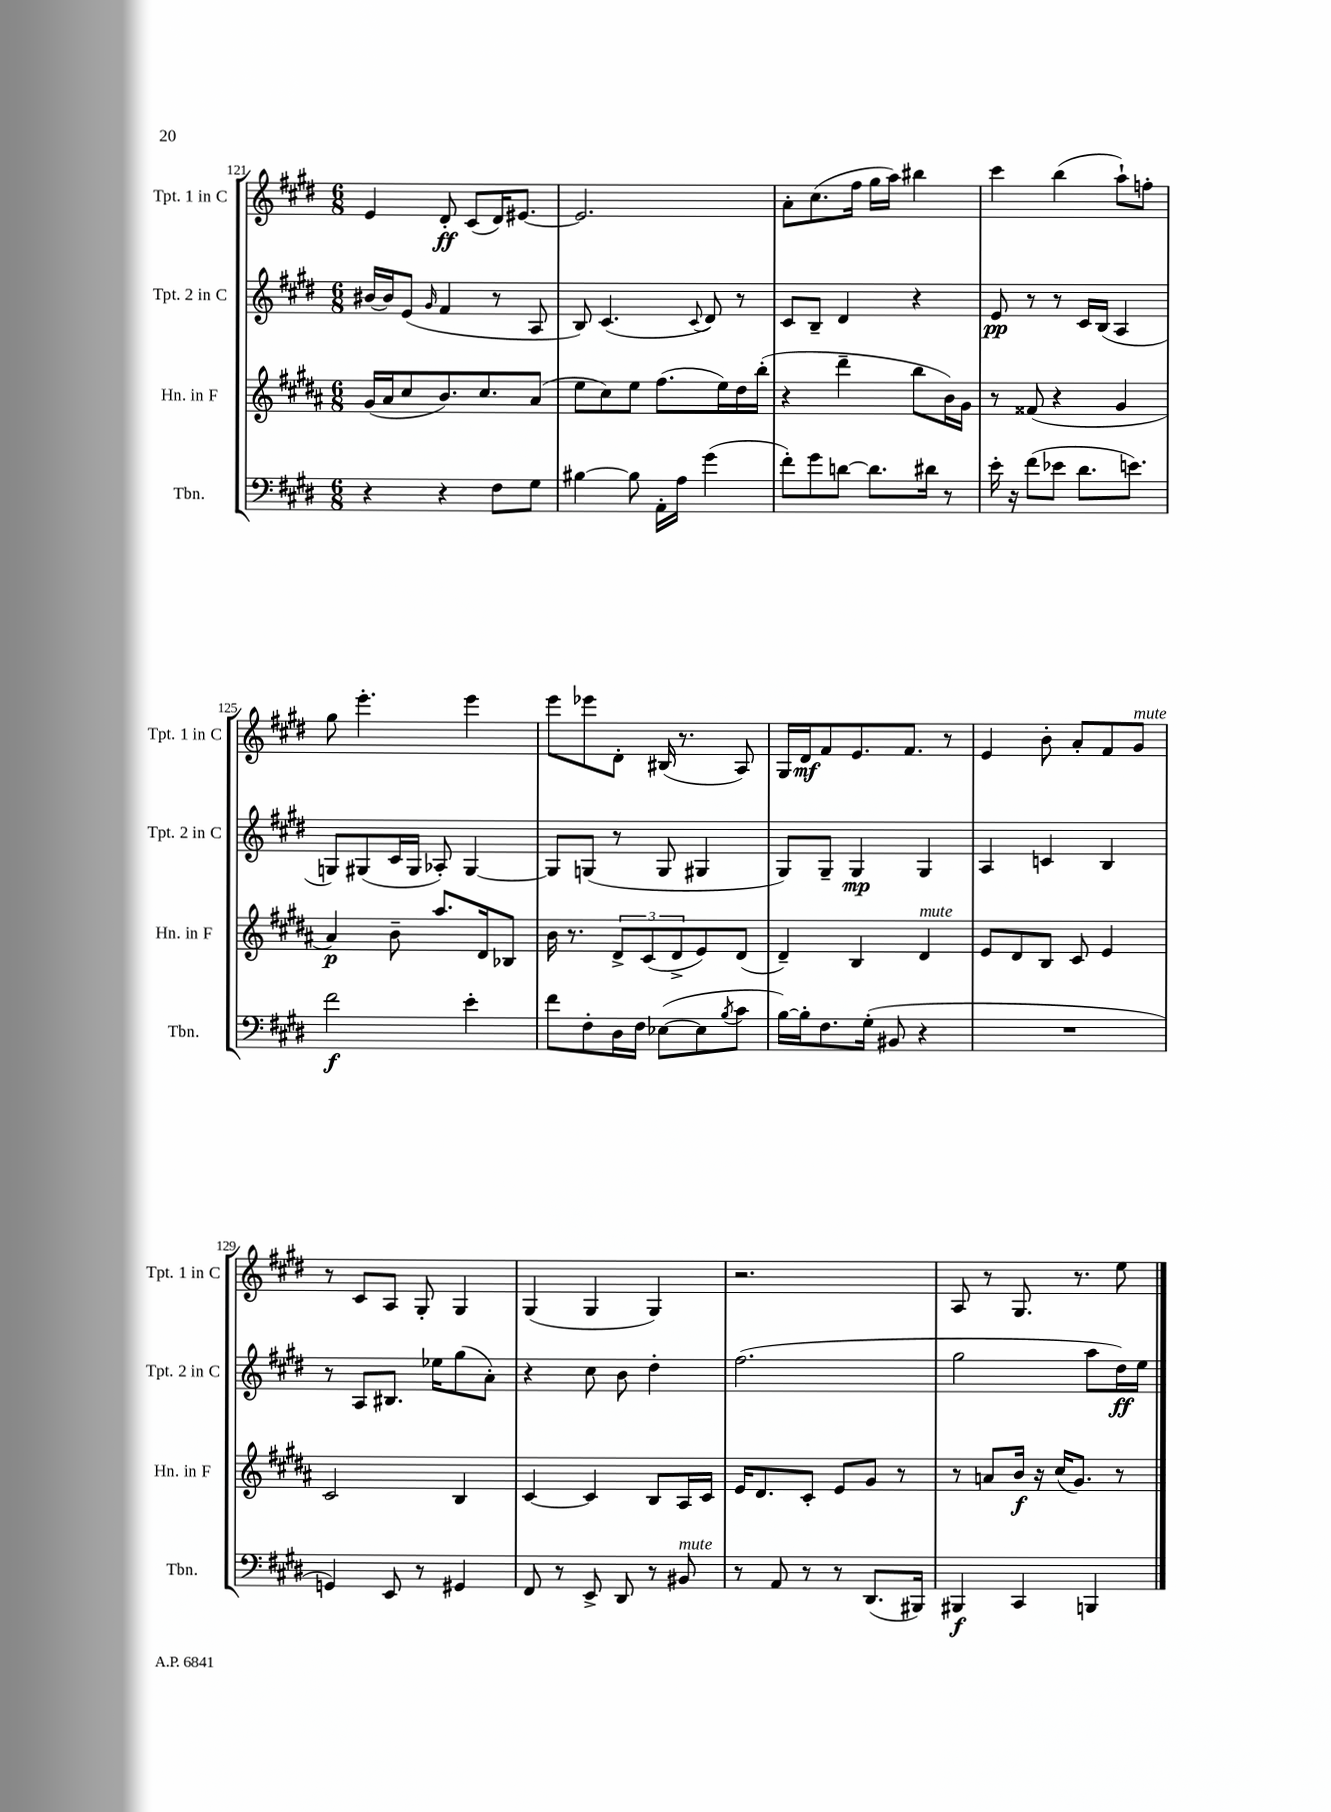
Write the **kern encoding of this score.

**kern	**dynam	**kern	**dynam	**kern	**dynam	**kern	**dynam
*part4	*part4	*part3	*part3	*part2	*part2	*part1	*part1
*staff4	*staff4	*staff3	*staff3	*staff2	*staff2	*staff1	*staff1
*I"Tbn.	*	*I"Hn. in F	*	*I"Tpt. 2 in C	*	*I"Tpt. 1 in C	*
*I'Tbn.	*	*I'Hn. in F	*	*I'Tpt. 2 in C	*	*I'Tpt. 1 in C	*
*clefF4	*	*clefG2	*	*clefG2	*	*clefG2	*
*k[f#c#g#d#]	*	*k[f#c#g#d#a#]	*	*k[f#c#g#d#]	*	*k[f#c#g#d#]	*
*M6/8	*	*M6/8	*	*M6/8	*	*M6/8	*
=121	=121	=121	=121	=121	=121	=121	=121
4r	.	(16g#/LL	.	[16b#X/LL	.	4e/	.
.	.	16a#/J	.	16b#/J]	.	.	.
.	.	8cc#/	.	(8e/J	.	.	.
.	.	.	.	16qqg#/	.	.	.
4r	.	8.b/)	.	4f#/	.	8d#'/	ff
.	.	.	.	.	.	(8c#/L	.
.	.	8.cc#/	.	.	.	.	.
8F#\L	.	.	.	8r	.	16d#/K)	.
.	.	.	.	.	.	[8.e#X/J	.
8G#\J	.	(8a#/J	.	8A/	.	.	.
=122	=122	=122	=122	=122	=122	=122	=122
[4B#X\	.	8ee\L	.	8B/)	.	2.e#/]	.
.	.	8cc#\)	.	(4.c#/	.	.	.
8B#\]	.	8ee\J	.	.	.	.	.
16AA'\LL	.	(8.ff#\L	.	.	.	.	.
16A\JJ	.	.	.	.	.	.	.
.	.	.	.	8qqc#/	.	.	.
(4g#\	.	.	.	8d#/)	.	.	.
.	.	16ee\L)	.	.	.	.	.
.	.	16dd#\	.	8r	.	.	.
.	.	(16bb'\JJ	.	.	.	.	.
=123	=123	=123	=123	=123	=123	=123	=123
8f#'\L)	.	4r	.	8c#/L	.	8a'\L	.
8g#\	.	.	.	8B~/J	.	(8.cc#\	.
[8dn\J	.	4ddd#~\	.	4d#/	.	.	.
.	.	.	.	.	.	16ff#\Jk	.
8.d\L]	.	.	.	.	.	16gg#\LL	.
.	.	.	.	.	.	16aa\JJ)	.
.	.	8bb\L	.	4r	.	4bb#X\	.
16d#X\Jk	.	.	.	.	.	.	.
8r	.	16b\L)	.	.	.	.	.
.	.	16g#\JJ	.	.	.	.	.
=124	=124	=124	=124	=124	=124	=124	=124
16e'\	.	8r	.	8e/	pp	4ccc#\	.
16r	.	.	.	.	.	.	.
(8f#\L	.	(8f##X/	.	8r	.	.	.
8e-X\J	.	4r	.	8r	.	(4bb\	.
8.d#\L	.	.	.	16c#/LL	.	.	.
.	.	.	.	(16B/JJ	.	.	.
.	.	4g#/	.	4A/	.	8aa`\L)	.
8.en\J)	.	.	.	.	.	.	.
.	.	.	.	.	.	8ffn'\J	.
!!LO:LB:g=z
=125	=125	=125	=125	=125	=125	=125	=125
2f#\	f	4a#/)	p	8Gn/L)	.	8gg#\	.
.	.	.	.	(8G#X/	.	4.eee'\	.
.	.	8b~\	.	16c#/L	.	.	.
.	.	.	.	16G#/JJ	.	.	.
.	.	8.aa#/L	.	8A-X'/)	.	.	.
4e'\	.	.	.	[4G#/	.	4eee\	.
.	.	16d#/k	.	.	.	.	.
.	.	8B-X/J	.	.	.	.	.
=126	=126	=126	=126	=126	=126	=126	=126
8f#\L	.	16b\	.	8G#/L]	.	8eee\L	.
.	.	8.r	.	.	.	.	.
8F#'\	.	.	.	(8Gn/J	.	8eee-X\	.
16D#\L	.	12d#^/L	.	8r	.	8d#'\J	.
16F#\JJ	.	.	.	.	.	.	.
.	.	(12c#/	.	.	.	.	.
([8E-X\L	.	.	.	8G/	.	(16B#X/	.
.	.	12d#^/	.	.	.	.	.
.	.	.	.	.	.	8.r	.
8E-\]	.	8e/)	.	4G#X/	.	.	.
8qB/	.	.	.	.	.	.	.
8c#\J	.	(8d#/J	.	.	.	8A/)	.
=127	=127	=127	=127	=127	=127	=127	=127
[16B\LL)	.	4d#~/)	.	8G#/L)	.	16G#/LL	.
16B'\J]	.	.	.	.	.	16d#/J	mf
8.F#\	.	.	.	8G#~/J	.	8f#/	.
.	.	4B/	.	4G#/	mp	8.e/	.
(16G#'\Jk	.	.	.	.	.	.	.
8BB#X/	.	.	.	.	.	.	.
.	.	.	.	.	.	8.f#/J	.
!	!	!LO:TX:a:i:t=mute	!	!	!	!	!
4r	.	4d#/	.	4G#/	.	.	.
.	.	.	.	.	.	8r	.
=128	=128	=128	=128	=128	=128	=128	=128
2.r	.	8e/L	.	4A/	.	4e/	.
.	.	8d#/	.	.	.	.	.
.	.	8B/J	.	4cn/	.	8b'\	.
.	.	8c#/	.	.	.	8a'/L	.
.	.	4e/	.	4B/	.	8f#/	.
!	!	!	!	!	!	!LO:TX:a:i:t=mute	!
.	.	.	.	.	.	8g#/J	.
!!LO:LB:g=z
=129	=129	=129	=129	=129	=129	=129	=129
4GGn/)	.	2c#/	.	8r	.	8r	.
.	.	.	.	8A/L	.	8c#/L	.
8EE/	.	.	.	8.B#X/J	.	8A/J	.
8r	.	.	.	.	.	8G#'/	.
.	.	.	.	16ee-X\KL	.	.	.
4GG#X/	.	4B/	.	(8gg#\	.	4G#/	.
.	.	.	.	8a'\J)	.	.	.
=130	=130	=130	=130	=130	=130	=130	=130
8FF#/	.	[4c#/	.	4r	.	(4G#/	.
8r	.	.	.	.	.	.	.
8EE^/	.	4c#/]	.	8cc#\	.	4G#/	.
8DD#/	.	.	.	8b\	.	.	.
8r	.	8B/L	.	4dd#'\	.	4G#/)	.
!LO:TX:a:i:t=mute	!	!	!	!	!	!	!
8BB#X/	.	16A#/L	.	.	.	.	.
.	.	16c#/JJ	.	.	.	.	.
=131	=131	=131	=131	=131	=131	=131	=131
8r	.	16e/KL	.	(2.ff#\	.	2.r	.
.	.	8.d#/	.	.	.	.	.
8AA/	.	.	.	.	.	.	.
8r	.	8c#'/J	.	.	.	.	.
8r	.	8e/L	.	.	.	.	.
(8.DD#/L	.	8g#/J	.	.	.	.	.
.	.	8r	.	.	.	.	.
16BBB#X/Jk)	.	.	.	.	.	.	.
=132	=132	=132	=132	=132	=132	=132	=132
4BBB#X/	f	8r	.	2gg#\	.	8A/	.
.	.	8an/L	.	.	.	8r	.
4CC#/	.	16b/Jk	f	.	.	8.G#/	.
.	.	16r	.	.	.	.	.
.	.	(16cc#/KL	.	.	.	.	.
.	.	8.g#/J)	.	.	.	8.r	.
4BBBn/	.	.	.	8aa\L	.	.	.
.	.	8r	.	16dd#\L)	ff	8ee\	.
.	.	.	.	16ee\JJ	.	.	.
==	==	==	==	==	==	==	==
*-	*-	*-	*-	*-	*-	*-	*-
